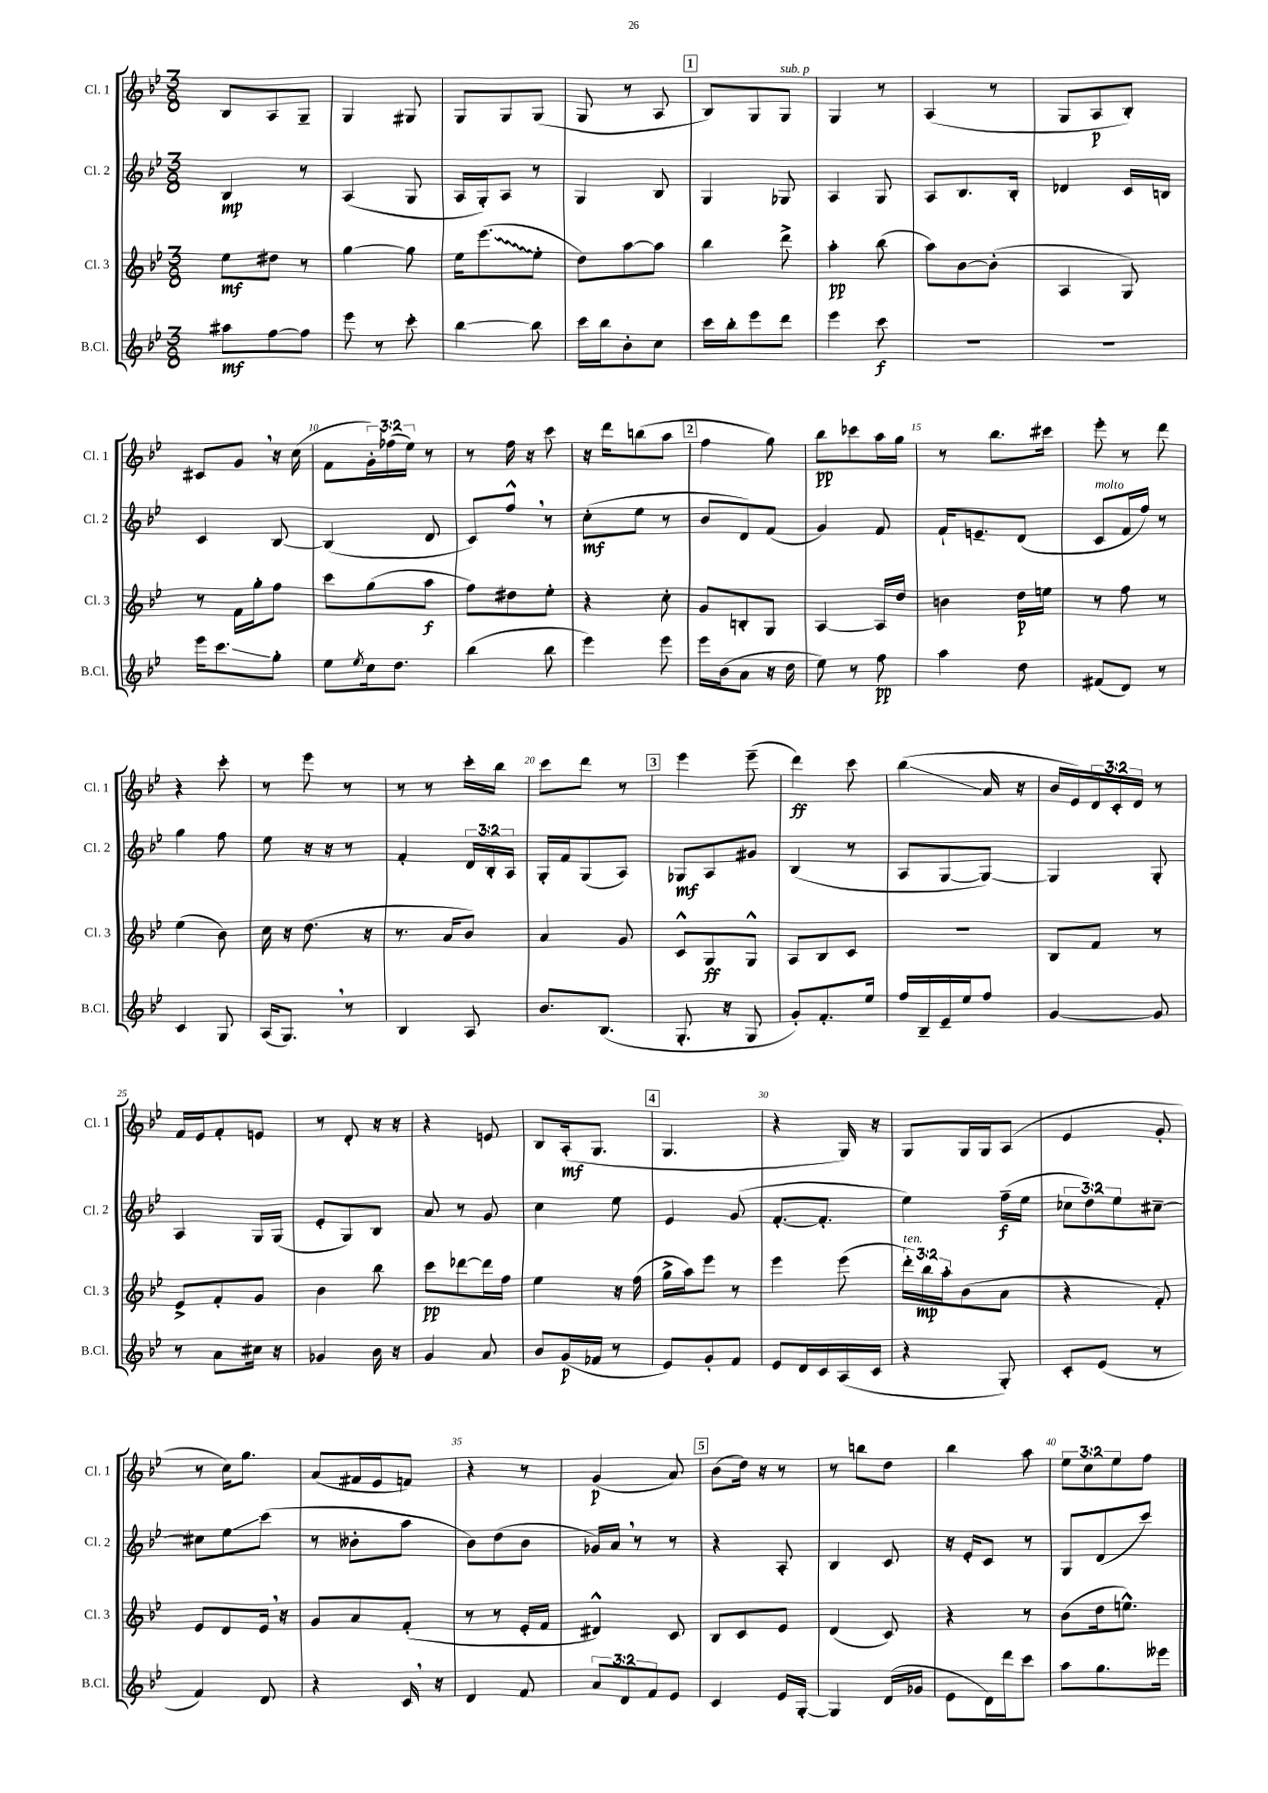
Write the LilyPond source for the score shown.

<<
\new StaffGroup <<
\new Staff = "s0" \with { instrumentName = "Cl. 1" shortInstrumentName = "Cl. 1" } {
    \clef treble \key bes \major \numericTimeSignature \time 3/8 \override Staff.TupletNumber.text = #tuplet-number::calc-fraction-text
    bes8 a8 g8-- |
    g4 gis8 |
    g8 g8 g8( |
    g8 r8 a8 |
    \mark \markup { \box "1" } bes8) g8 g8^\markup { \italic "sub. p" } |
    g4 r8 |
    a4( r8 |
    g8 a8\p bes8-.) |
    cis'8 g'8 \breathe r16 c''16( |
    f'8 \tuplet 3/2 { g'16-.) fes''16( ees''16) } r8 |
    r8 f''16 r16 c'''8 |
    r16 d'''16 b''8( a''8 |
    \mark \markup { \box "2" } f''4 g''8) |
    bes''8\pp ces'''8 a''16 g''16 |
    r8 bes''8. cis'''16 |
    ees'''8-. r8 d'''8 |
    r4 c'''8-. |
    r8 ees'''8 r8 |
    r8 r8 c'''16-. bes''16 |
    c'''8 d'''8 r8 |
    \mark \markup { \box "3" } ees'''4 ees'''8--( |
    d'''4\ff) c'''8 |
    bes''4\glissando( a'16 r16 |
    bes'16 ees'16) \tuplet 3/2 { d'16 c'16-. d'16 } r8 |
    f'16 ees'16 f'8-. e'8 |
    r8 d'8-. r16 r16 |
    r4 e'8 |
    bes8 a16-.\mf( g8. |
    \mark \markup { \box "4" } g4. |
    r4 g16) r16 |
    g8 g16 g16 a8( |
    ees'4 g'8-. |
    r8 c''16) g''8. |
    a'8( fis'16 ees'16 f'8) |
    r4 r8 |
    g'4\p( a'8) |
    \mark \markup { \box "5" } bes'8( d''16) r16 r8 |
    r8 b''8 d''8 |
    bes''4 a''8 |
    \tuplet 3/2 { ees''8 c''8 ees''8 } f''8 \bar "|." |
}
\new Staff = "s1" \with { instrumentName = "Cl. 2" shortInstrumentName = "Cl. 2" } {
    \clef treble \key bes \major \numericTimeSignature \time 3/8 \override Staff.TupletNumber.text = #tuplet-number::calc-fraction-text
    bes4\mp r8 |
    a4( g8 |
    a16 g16-.) a8 r8 |
    g4 bes8 |
    \mark \markup { \box "1" } g4 ges8 |
    a4 g8 |
    a8 bes8. bes16-. |
    des'4 c'16 b16 |
    c'4 bes8~ |
    bes4( d'8 |
    c'8) f''8-^ \breathe r8 |
    c''8-.\mf( ees''8 r8 |
    \mark \markup { \box "2" } bes'8 d'8) f'8( |
    g'4) f'8 |
    f'16-! e'8.-- d'8( |
    c'8^\markup { \italic "molto" } f'16 f''16) r8 |
    g''4 f''8 |
    ees''8 r16 r16 r8 |
    f'4-. \tuplet 3/2 { d'16 bes16-. a16 } |
    g16-. f'16 g8( a8) |
    \mark \markup { \box "3" } ges8\mf a8 gis'8 |
    bes4( r8 |
    a8 g8~ g8~) |
    g4 g8-. |
    a4 g16 g16( |
    ees'8-. g8) bes8 |
    a'8 r8 g'8 |
    c''4 ees''8 |
    \mark \markup { \box "4" } ees'4 g'8( |
    f'8.~-. f'8.-. |
    ees''4) f''16--\f( ees''16 |
    \tuplet 3/2 { ces''8 d''8) ees''8 } cis''8~-- |
    cis''8 ees''8\glissando c'''8( |
    r8 beses'8-. a''8 |
    bes'8) d''8( bes'8 |
    ges'16) a'16 \breathe r8 r8 |
    \mark \markup { \box "5" } r4 a8-. |
    bes4 c'8 |
    r16 ees'16-. c'8 r8 |
    g8 d'8( c'''8) \bar "|." |
}
\new Staff = "s2" \with { instrumentName = "Cl. 3" shortInstrumentName = "Cl. 3" } {
    \clef treble \key bes \major \numericTimeSignature \time 3/8 \override Staff.TupletNumber.text = #tuplet-number::calc-fraction-text
    ees''8\mf dis''8 r8 |
    g''4~ g''8 |
    ees''16 \once \override Glissando.style = #'zigzag ees'''8.\glissando( ees''8-. |
    d''8) a''8~ a''8 |
    \mark \markup { \box "1" } bes''4 d'''8-> |
    a''4-.\pp bes''8( |
    a''8) bes'8~ bes'8-.( |
    a4 g8) |
    r8 f'16 g''16-. f''8 |
    c'''8 g''8( a''8\f |
    f''8) dis''8 ees''8-. |
    r4 c''8-. |
    \mark \markup { \box "2" } g'8 b8-. g8 |
    a4~ a16 d''16 |
    b'4 d''16\p e''16 |
    r8 f''8 r8 |
    ees''4( bes'8) |
    c''16 r16 d''8.( r16 |
    r8. a'16 bes'8) |
    a'4 g'8 |
    \mark \markup { \box "3" } c'8-^ g8\ff g8-^ |
    a8 bes8 c'8 |
    R4. |
    bes8 f'8 r8 |
    ees'8-> f'8-. g'8 |
    bes'4 bes''8 |
    c'''8\pp des'''8~ des'''16 f''16 |
    ees''4 r16 f''16( |
    \mark \markup { \box "4" } g''16-> a''16) ees'''8 r8 |
    ees'''4 ees'''8( |
    \tuplet 3/2 { d'''16-.^\markup { \italic "ten." }) bes''16\mp a''16-. } bes'8( a'8 |
    r4 f'8-.) |
    ees'8 d'8 ees'16 \breathe r16 |
    g'8 a'8 f'8-.( |
    r8 r8 ees'16-. f'16 |
    dis'4-^) c'8 |
    \mark \markup { \box "5" } bes8 c'8 ees'8 |
    d'4( c'8) |
    r4 r8 |
    bes'8( d''16 e''8.-^) \bar "|." |
}
\new Staff = "s3" \with { instrumentName = "B.Cl." shortInstrumentName = "B.Cl." } {
    \clef treble \key bes \major \numericTimeSignature \time 3/8 \override Staff.TupletNumber.text = #tuplet-number::calc-fraction-text
    ais''8\mf f''8~ f''8 |
    ees'''8 r8 c'''8-. |
    bes''4~ bes''8 |
    c'''16 bes''16 bes'8-. c''8 |
    \mark \markup { \box "1" } c'''16 bes''16-. ees'''8 d'''8 |
    ees'''4 c'''8\f |
    R4. |
    R4. |
    ees'''16 c'''8.\glissando g''8-. |
    ees''8 \acciaccatura { ees''8 } c''16 d''8. |
    bes''4( bes''8 |
    ees'''4) ees'''8 |
    \mark \markup { \box "2" } ees'''16 bes'16( a'8 r16 d''16 |
    ees''8) r8 f''8\pp |
    a''4 d''8 |
    fis'8( d'8) r8 |
    c'4 g8 |
    a16( g8.) \breathe r8 |
    bes4 a8 |
    bes'8. bes8.( |
    \mark \markup { \box "3" } g8.-. r16 g8 |
    g'8-.) f'8.-. ees''16 |
    f''16 bes16-- ees'16-- ees''16 f''8 |
    g'4~ g'8 |
    r8 a'8 cis''16 r16 |
    ges'4 bes'16 r16 |
    g'4 a'8 |
    bes'8 g'16\p( fes'16 r8 |
    \mark \markup { \box "4" } ees'8) g'8-. f'8 |
    ees'8 d'16 c'16 a16( c'16 |
    r4 g8-.) |
    c'8-. ees'8( r8 |
    f'4) d'8 |
    r4 c'16 \breathe r16 |
    d'4 f'8 |
    \tuplet 3/2 { a'8 d'8 f'8 } ees'8 |
    \mark \markup { \box "5" } c'4 ees'16 g16~-. |
    g4 d'16( ges'16 |
    ees'8 d'16) d'''16 c'''8 |
    a''8 g''8. eeses'''16 \bar "|." |
}
>>
>>
\layout { \context { \Score \override BarNumber.break-visibility = ##(#f #t #t) barNumberVisibility = #(every-nth-bar-number-visible 5) } }
